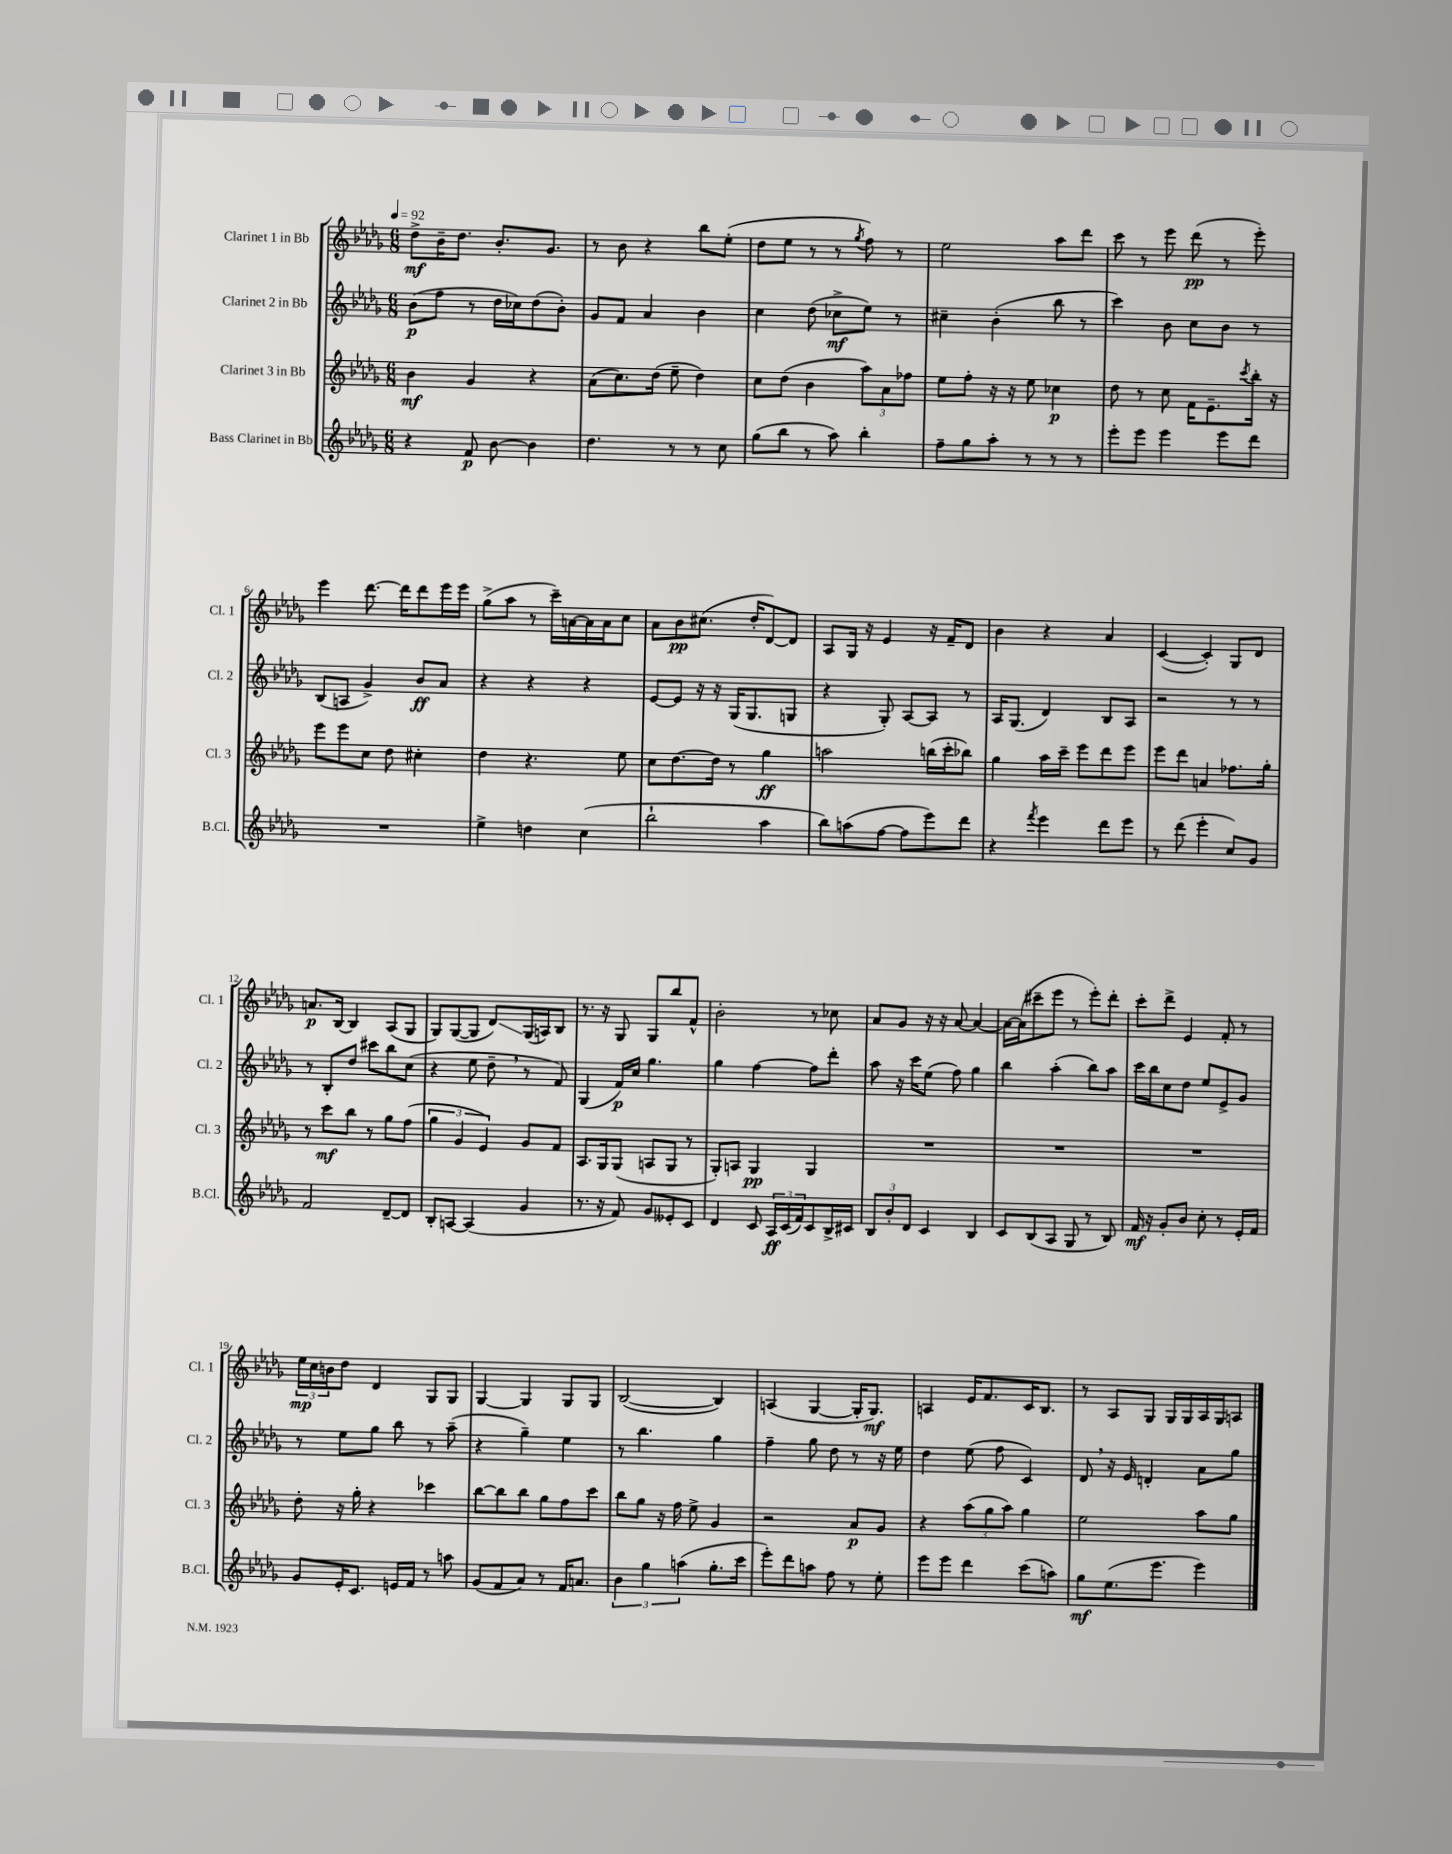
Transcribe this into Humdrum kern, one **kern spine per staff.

**kern	**kern	**kern	**kern
*staff4	*staff3	*staff2	*staff1
*clefG2	*clefG2	*clefG2	*clefG2
*k[b-e-a-d-g-]	*k[b-e-a-d-g-]	*k[b-e-a-d-g-]	*k[b-e-a-d-g-]
*M6/8	*M6/8	*M6/8	*M6/8
*MM92	*MM92	*MM92	*MM92
4r	4b-	(8b-	8dd-^
.	.	8ff	16b-~
.	.	.	8.dd-
8f	4g-	8r	.
[8b-	.	16dd-	8.b-'
.	.	16cc-)	.
4b-]	4r	(8dd-	.
.	.	.	8.g-
.	.	8b-')	.
=	=	=	=
4.dd-	(8a-	8g-	8r
.	8.cc)	8f	8b-
.	.	4a-	4r
.	(16dd-	.	.
8r	8ee-~	.	.
8r	4dd-)	4b-	8bb-
8cc	.	.	(8ee-'
=	=	=	=
(8gg-	8cc	4cc	8dd-
8bb-	(8dd-	.	8ee-
8r	4b-	(8dd-	8r
8aa-)	.	8cc-^	8r
.	.	.	8qgg-
4bb-'	12aa-)	8ee-)	8ff)
.	12a-	.	.
.	.	8r	8r
.	12ff-	.	.
=	=	=	=
8ff~	8ee-	4cc#~	2ee-
8gg-	8ff'	.	.
8aa-'	16r	(4b-'	.
.	16r	.	.
8r	8ee-	.	.
8r	4cc-	8bb-	8aa-
8r	.	8r	8ddd-
=	=	=	=
8eee-'	8dd-	4ccc)	8ccc
8eee-	8r	.	8r
4eee-	8cc	8b-	8eee-
.	16f	8cc	(8ddd-
.	8.e-~	.	.
8eee-	.	8b-	8r
.	8qccc	.	.
8ddd-	16bb-'	8r	8eee-')
.	16r	.	.
=	=	=	=
2.r	8eee-	(8B-	4eee-
.	8eee-	8A	.
.	8cc	4g-^)	[8.ddd-
.	8dd-	.	.
.	.	.	16ddd-]
.	4cc#'	8b-	8ddd-
.	.	8a-	16eee-
.	.	.	16eee-
=	=	=	=
4ee-^	4dd-	4r	(8gg-^
.	.	.	8aa-
4dd	4.r	4r	8r
.	.	.	16ccc~)
.	.	.	[16a
(4cc	.	4r	16a]
.	.	.	16a
.	8ee-	.	8cc
=	=	=	=
2bb-`	8cc	[8e-	8a-
.	[8.dd-	8e-]	8b-
.	.	16r	(8.cc#
.	16dd-]	16r	.
.	8r	(16G-	.
.	.	8.G-	16dd-'
4aa-	4gg-	.	[8d-)
.	.	8G	8d-]
=	=	=	=
8bb-)	2aa	4r	8A-
(8aa	.	.	16G-
.	.	.	16r
[8ff	.	8G-')	4e-
8ff]	.	[8A-	.
8eee-)	(16bb	8A-]	16r
.	16ccc'	.	16f~
8ddd-	8bb-)	8r	8d-
=	=	=	=
4r	4gg-	16A-	4b-
.	.	(8.G-	.
8qfff	.	.	.
4eee-	16aa-	4d-)	4r
.	16ccc~	.	.
.	8eee-	.	.
8ddd-	8ddd-	8B-	4a-
8eee-	8eee-	8A-	.
=	=	=	=
8r	8eee-	2r	([4c
(8ddd-	8ddd-	.	.
4eee-'	4a	.	4c'])
8cc)	8.ff-	8r	8G-
8g-	.	8r	8d-
.	16gg-'	.	.
=	=	=	=
2f	8r	8r	8.a
.	8ccc	8B-'	.
.	.	.	[16B-
.	8bb-	8dd-	4B-]
.	8r	8ccc#	.
[8d-~	8gg-	8bb-	(8A-
8d-]	(8ff	(8cc	8G-
=	=	=	=
8B-'	6gg-	4r	8G-)
[8A	.	.	([8G-
.	6g-	.	.
(4A]	.	8ee-	8G-]
.	6e-)	.	.
.	.	8dd-~	8d-)
4g-	8g-	8r	(16G-
.	.	.	16A)
.	8f	8f)	8B-
=	=	=	=
8.r	8.A-	(4G-	8.r
16r	16G-	.	16r
8f)	(8G-	16f)	8G-
.	.	16cc	.
8g-	8A	4.gg-	8G-
8e--'	8G-	.	8bb-
8c	8r	.	8f^^
=	=	=	=
4d-	8G-')	4gg-	2b-'
.	8A	.	.
8c	4G-	[4ff	.
24A-	.	.	.
(24c	.	.	.
24f)	.	.	.
8c	4G-	8ff]	8r
16B-^	.	8ddd-'	8cc-
16c#	.	.	.
=	=	=	=
12B-	2.r	8aa-	8a-
12b-'	.	.	.
.	.	16r	8g-
12d-	.	.	.
.	.	16ccc	.
4c	.	(8ee-	16r
.	.	.	16r
.	.	8ff)	[8a-
4B-	.	4gg-	4a-_
=	=	=	=
8c	2.r	4bb-	16a-_
.	.	.	(16a-]
(8B-	.	.	8ccc#~
8A-	.	(4aa-'	8eee-
8G-	.	.	8r
8r	.	8bb-)	8eee-')
8B-)	.	8aa-	8ddd-'
=	=	=	=
16f	2.r	16ccc	8ccc'
16r	.	16bb-	.
8g-'	.	8cc	8ddd-^
8b-	.	8dd-	4e-
8cc'	.	8ee-	.
8r	.	8e-^	8f'
16e-'	.	8g-	8r
16f	.	.	.
=	=	=	=
8g-	8dd-'	8r	24ee-
.	.	.	24cc
.	.	.	24b
16e-'	16r	8ee-	8dd-
8.c	16gg-'	.	.
.	4r	8gg-	4d-
16e	.	8bb-	.
16f	.	.	.
8r	4ccc-	8r	8G-
8aa	.	(8aa-~	8G-
=	=	=	=
(8g-	[8bb-	4r	[4G-
8f	8bb-]	.	.
8a-)	8bb-	4gg-~)	4G-]
8r	8gg-	.	.
16f	8ff	4ee-	8G-
8.a	.	.	.
.	8ccc	.	8G-
=	=	=	=
6b-	8bb-	8r	([2B-
.	8gg-	4.bb-	.
6gg-	.	.	.
.	16r	.	.
.	16ff	.	.
(6aa	.	.	.
.	8ee-^	.	.
8.gg-'	4g-	4gg-	4B-])
16ccc	.	.	.
=	=	=	=
8eee-')	2r	4ff~	(4A
8ddd-	.	.	.
8aa	.	8gg-	[4G-
8ff	.	8dd-	.
8r	8a-	8r	16G-']
.	.	.	8.G-)
8ee-'	8g-	16r	.
.	.	16ee-	.
=	=	=	=
8eee-	4r	4dd-	4A
8eee-	.	.	.
4ddd-	(12aa-	(8ee-	16e-
.	.	.	8.f
.	12gg-	.	.
.	.	8ff	.
.	12aa-)	.	.
(8ccc	4gg-	4c)	16c
.	.	.	8.B-
8aa)	.	.	.
=	=	=	=
8gg-	2ee-	8d-	8r
(8.ee-	.	16r	8A-
.	.	16e-	.
.	.	4d'	8G-
8.eee-	.	.	.
.	.	.	16G-
.	.	.	16G-
4eee-)	8aa-	8a-	16A-
.	.	.	16G-
.	8gg-	8gg-	8A
==	==	==	==
*-	*-	*-	*-
